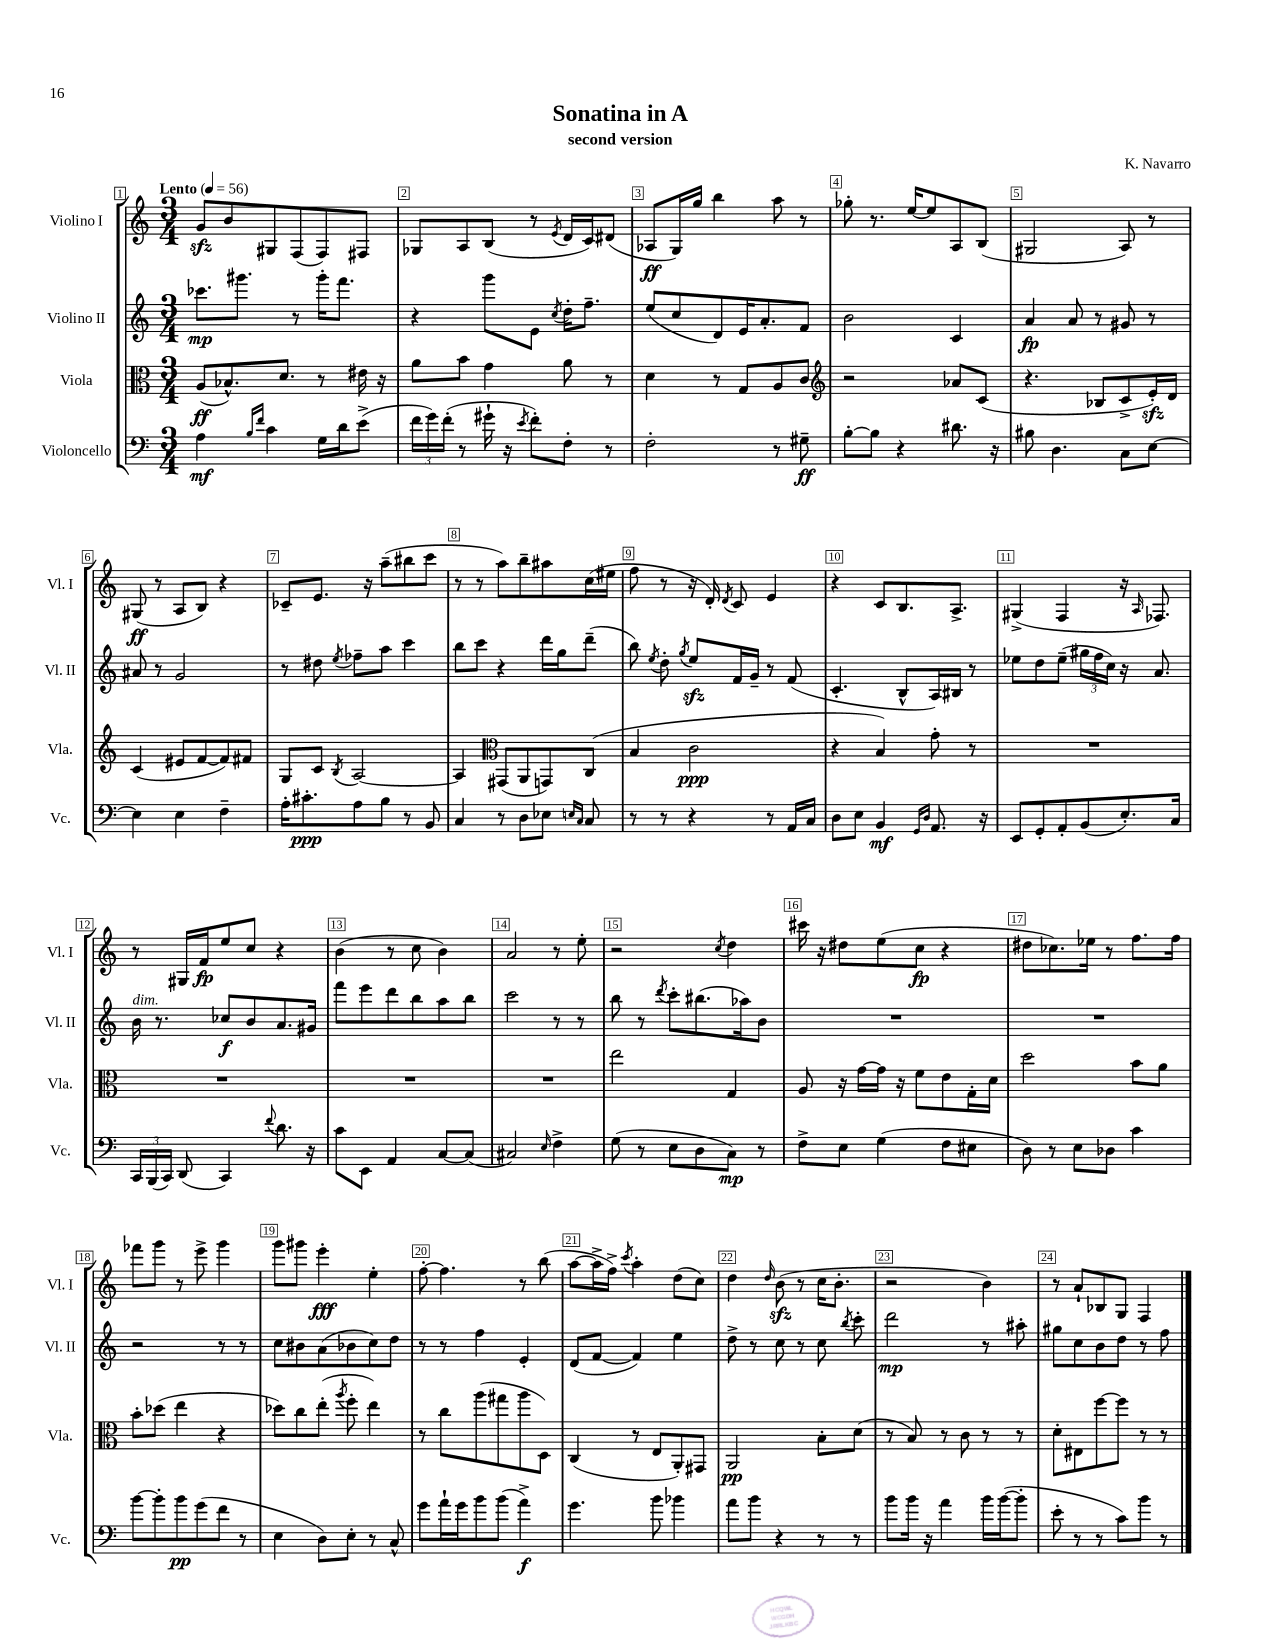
\header { title = "Sonatina in A" composer = "K. Navarro" subtitle = "second version" }
<<
\new StaffGroup <<
\new Staff = "s0" \with { instrumentName = "Violino I" shortInstrumentName = "Vl. I" } {
    \clef treble \key c \major \numericTimeSignature \time 3/4 \tempo "Lento" 4 = 56
    \autoBeamOff g'8[\sfz b'8 gis8 f8( f8) fis8] |
    ges8[ a8 b8]( r8 \acciaccatura { e'8 } d'16[ c'16) dis'8]( |
    aes8[\ff g16) g''16] b''4 a''8 r8 |
    ges''8-. r8. e''16[~ e''8 a8 b8]( |
    gis2 a8) r8 |
    gis8\ff( r8 a8[ b8]) r4 |
    ces'8[-- e'8.] r16 a''8[--( bis''8 c'''8] |
    r8 r8 a''8[) b''8-- ais''8 c''16( eis''16] |
    f''8 r8 r16 d'16-.) \acciaccatura { d'8 } c'8 e'4 |
    r4 c'8[ b8. a8.]-> |
    gis4->( f4 r16 \grace { a16 } fes8.) |
    r8 gis16[ f'16\fp e''8 c''8] r4 |
    b'4( r8 c''8 b'4) |
    a'2 r8 e''8-. |
    r2 \acciaccatura { c''8 } d''4 |
    cis'''16 r16 dis''8[ e''8( c''8]\fp r4 |
    dis''8[ ces''8.) ees''16] r8 f''8.[ f''16] |
    fes'''8[ g'''8] r8 e'''8-> g'''4 |
    g'''8[ gis'''8] e'''4-.\fff e''4-. |
    f''8~-. f''4. r8 b''8( |
    a''8[~ a''16-> f''16]->) \acciaccatura { c'''8 } a''4-. d''8[( c''8]) |
    d''4 \grace { d''16 } b'8\sfz( r8 c''16[ b'8.]-. |
    r2 b'4) |
    r8 a'8[-! bes8 g8] f4 \bar "|." |
}
\new Staff = "s1" \with { instrumentName = "Violino II" shortInstrumentName = "Vl. II" } {
    \clef treble \key c \major \numericTimeSignature \time 3/4
    \autoBeamOff ces'''8.[\mp gis'''8.] r8 gis'''16[-. f'''8.] |
    r4 g'''8[ e'8] \acciaccatura { c''8 } d''16[-. f''8.]-- |
    e''8[( c''8 d'8) e'16 a'8.-. f'8] |
    b'2 c'4 |
    a'4\fp a'8 r8 gis'8 r8 |
    ais'8 r8 g'2 |
    r8 dis''8 \acciaccatura { e''8 } fes''8[-- a''8] c'''4 |
    b''8[ c'''8] r4 d'''16[ g''16 d'''8]--( |
    b''8) \acciaccatura { e''8 } d''8-. \acciaccatura { g''8 } e''8[\sfz f'16 g'16]-- r8 f'8( |
    c'4.-. b8[-^ a16) bis16] r8 |
    ees''8[ d''8 ees''8]--( \tuplet 3/2 { gis''16[ f''16 c''16]) } r16 a'8. |
    b'16^\markup { \italic "dim." } r8. ces''8[\f b'8 a'8. gis'16] |
    f'''8[ e'''8 d'''8 b''8 a''8 b''8] |
    c'''2 r8 r8 |
    b''8 r8 \acciaccatura { d'''8 } c'''8[-. bis''8.( aes''16) b'8] |
    R2. |
    R2. |
    r2 r8 r8 |
    c''8[ bis'8 a'8( bes'8 c''8) d''8] |
    r8 r8 f''4 e'4-. |
    d'8[( f'8]~ f'4) e''4 |
    d''8-> r8 c''8 r8 c''8 \acciaccatura { b''8 } c'''8-. |
    d'''2\mp r8 ais''8-. |
    gis''8[ c''8 b'8 d''8] r8 f''8 \bar "|." |
}
\new Staff = "s2" \with { instrumentName = "Viola" shortInstrumentName = "Vla." } {
    \clef alto \key c \major \numericTimeSignature \time 3/4
    \autoBeamOff a8[\ff( bes8.-^) d'8.] r8 eis'16 r16 |
    a'8[ b'8] g'4 a'8 r8 |
    d'4 r8 g8[ a8 c'8] |
    \clef treble r2 aes'8[ c'8]( |
    r4. bes8[ c'8-> e'16-.\sfz) d'16] |
    c'4( eis'8[ f'8~ f'8) fis'8] |
    g8[ c'8] \acciaccatura { b8 } a2~ |
    a4 \clef alto gis,8[( a,8 g,8) c8]( |
    b4 c'2\ppp |
    r4 b4) g'8-. r8 |
    R2. |
    R2. |
    R2. |
    R2. |
    e''2 g4 |
    a8 r16 g'16[~ g'16] r16 f'8[ e'8 g16-. d'16] |
    d''2 b'8[ a'8] |
    b'8[-. des''8]( e''4 r4 |
    des''8[) c''8 e''8]-.( \acciaccatura { a''8 } f''8-. e''4) |
    r8 c''8[ a''8( gis''8 a''8 d8]) |
    c4( r8 e8[ a,8-.) gis,8] |
    a,2\pp b8[-. d'8]( |
    r8 b8) r8 c'8 r8 r8 |
    d'8[-. eis8 f''8~ f''8] r8 r8 \bar "|." |
}
\new Staff = "s3" \with { instrumentName = "Violoncello" shortInstrumentName = "Vc." } {
    \clef bass \key c \major \numericTimeSignature \time 3/4
    \autoBeamOff a4\mf \grace { b16[ f'16] } c'4 g16[ d'16 e'8]->( |
    \tuplet 3/2 { f'16[ g'16) f'16]-.( } r8 gis'16-! r16 \acciaccatura { e'8 } f'8[-.) f8]-. r8 |
    f2-. r8 gis8--\ff |
    b8[~-. b8] r4 dis'8. r16 |
    bis8 d4. c8[ e8]~ |
    e4 e4 f4-- |
    a16[-. cis'8.-.\ppp a8 b8] r8 b,8 |
    c4 r8 d8[ ees8] \grace { e16[ c16] } c8 |
    r8 r8 r4 r8 a,16[ c16] |
    d8[ e8] b,4\mf \grace { g,16[ d16] } a,8. r16 |
    e,8[ g,8-. a,8-. b,8( e8.-.) c16] |
    \tuplet 3/2 { c,16[ b,,16( c,16]) } d,8( c,4) \appoggiatura { f'8 } d'8. r16 |
    c'8[ e,8] a,4 c8[~ c8]( |
    cis2) \grace { e16 } f4-> |
    g8( r8 e8[ d8 c8]\mp) r8 |
    f8[-> e8] g4( f8[ eis8] |
    d8) r8 e8[ des8] c'4 |
    b'8[~ b'8-. b'8\pp g'8( f'8] r8 |
    e4 d8[) e8]-. r8 c8-^ |
    g'8[ a'16-! g'16 b'8 b'8]( a'4->\f) |
    g'4. b'8 bes'4 |
    a'8[ b'8] r4 r8 r8 |
    b'8[ b'16] r16 a'4 b'16[ b'16~( b'8]-. |
    e'8-. r8 r8 c'8[) b'8] r8 \bar "|." |
}
>>
>>
\layout { \context { \Score \override BarNumber.break-visibility = ##(#f #t #t) barNumberVisibility = #all-bar-numbers-visible \override BarNumber.stencil = #(make-stencil-boxer 0.1 0.3 ly:text-interface::print) } }
